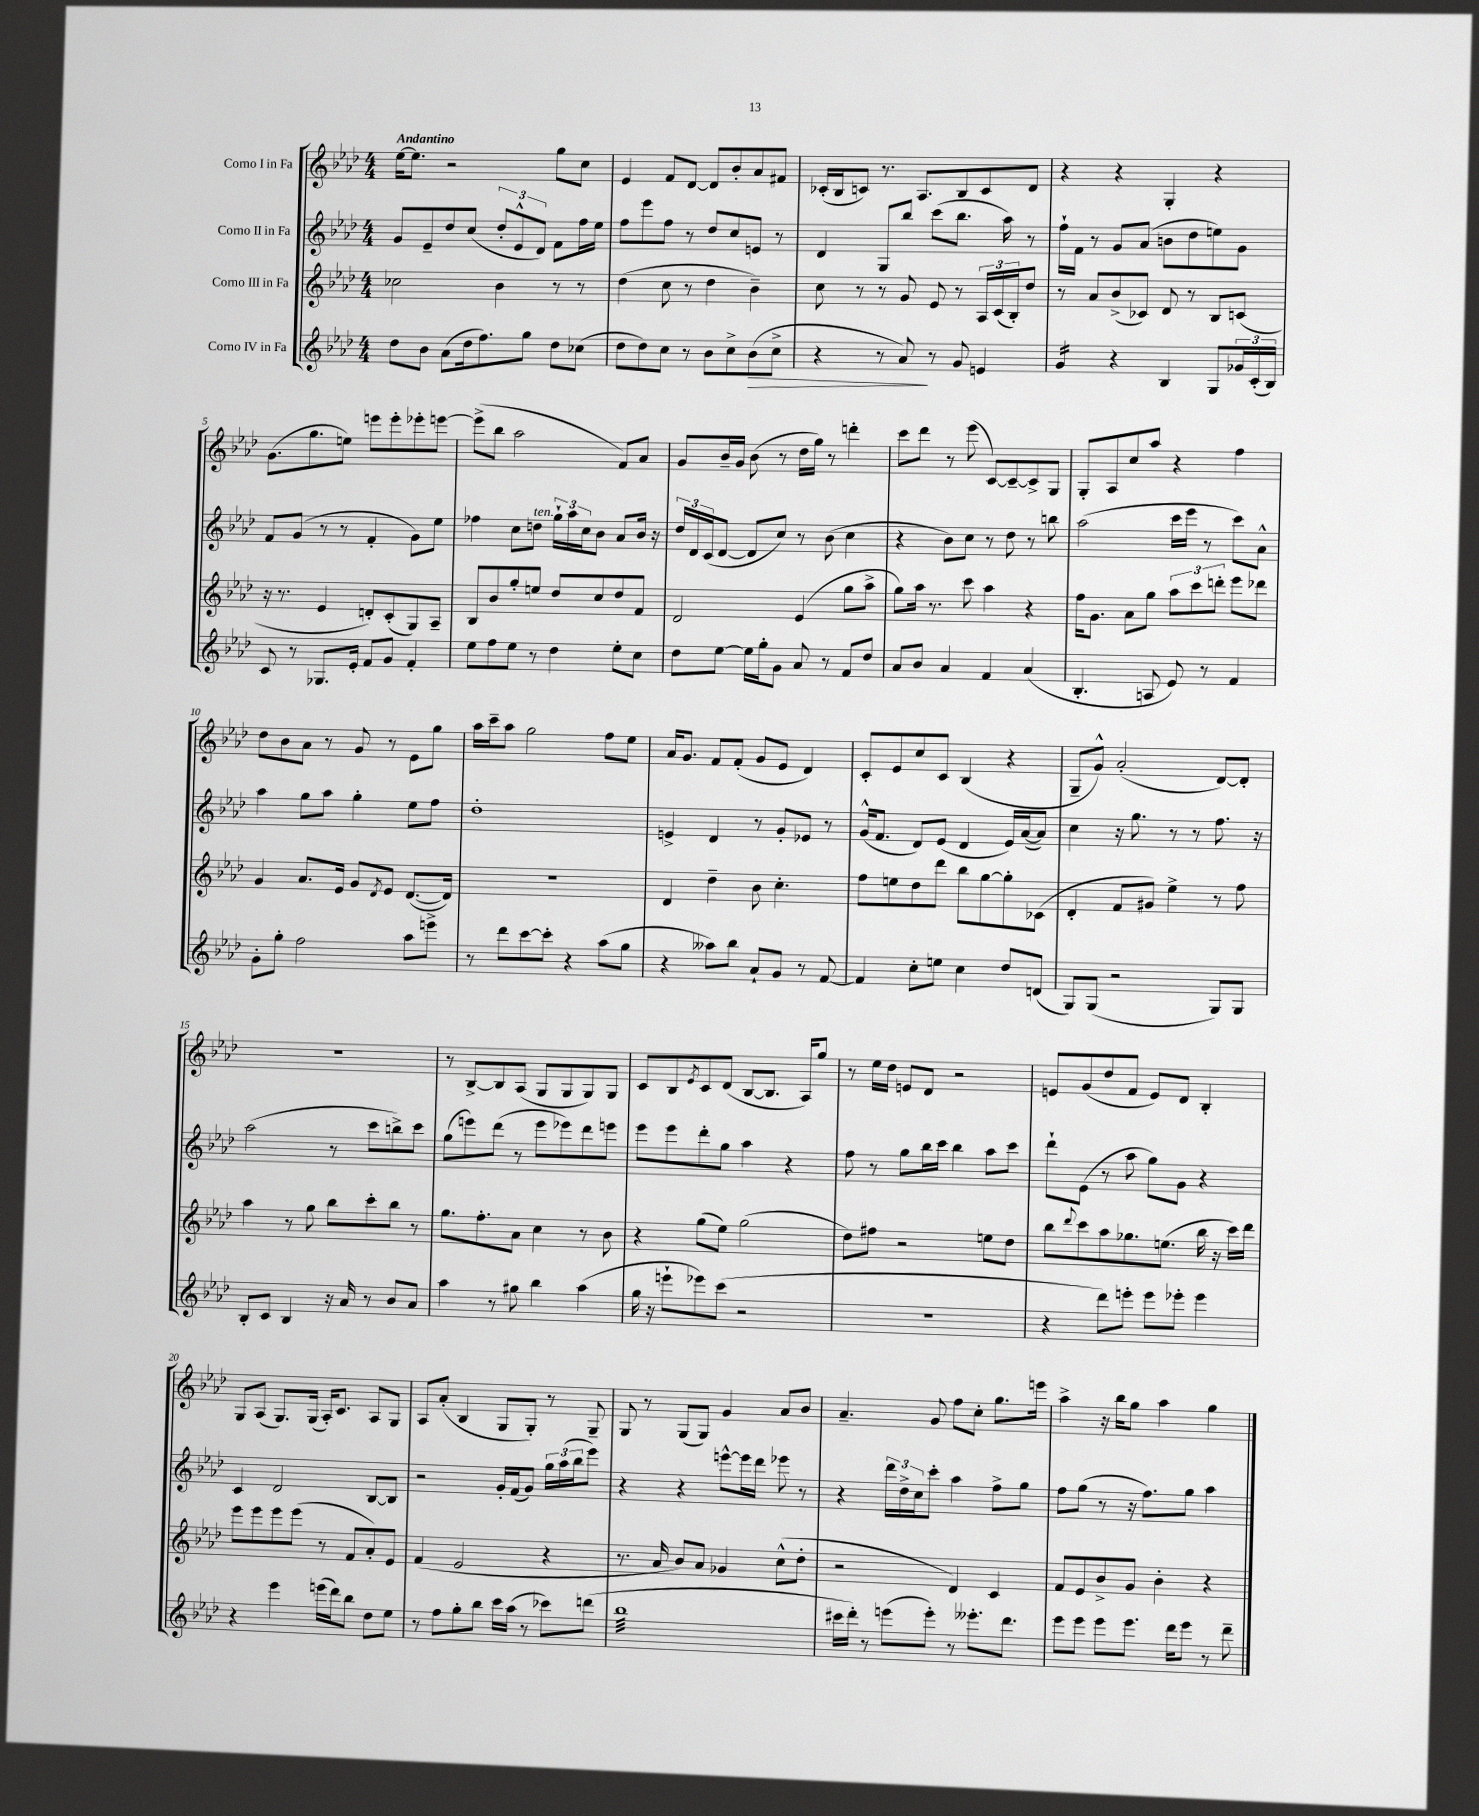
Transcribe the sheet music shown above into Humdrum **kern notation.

**kern	**dynam	**kern	**kern	**kern
*part4	*part4	*part3	*part2	*part1
*staff4	*staff4	*staff3	*staff2	*staff1
*I"Corno IV in Fa	*	*I"Corno III in Fa	*I"Corno II in Fa	*I"Corno I in Fa
*clefG2	*	*clefG2	*clefG2	*clefG2
*k[b-e-a-d-]	*	*k[b-e-a-d-]	*k[b-e-a-d-]	*k[b-e-a-d-]
*M4/4	*	*M4/4	*M4/4	*M4/4
=1	=1	=1	=1	=1
!	!	!	!	!LO:TX:a:B:t=Andantino
8dd-\L	.	2cc-X\	8g/L	[16ee-\KL
.	.	.	.	8.ee-\J]
8b-\J	.	.	8e-~/	.
(8a-\L	.	.	8dd-/	2r
16dd-\k	.	.	(8cc/J	.
8.ff\)	.	.	.	.
.	.	4b-\	12dd-'/L	.
.	.	.	12e-^^/	.
8gg\J	.	.	.	.
.	.	.	12d-/J)	.
8dd-\L	.	8r	8f\L	8gg\L
(8cc-X\J	.	8r	16ff\L	8cc\J
.	.	.	16ee-\JJ	.
=2	=2	=2	=2	=2
8dd-\L	.	(4dd-\	8ff\L	4e-/
8dd-\)	.	.	8eee-\	.
8cc\J	.	8cc\	8ff\J	8f/L
8r	.	8r	8r	[8d-/J
8b-\L	.	4dd-\	8dd-/L	8d-/L]
8cc^\	.	.	8cc/	8b-'/
!	!LO:HP:b	!	!	!
(8b-\	>	4b-~\)	8en/J	8a-/
8cc^\J	.	.	8r	8f#X/J
=3	=3	=3	=3	=3
4r	.	8cc\	4d-/	(16c-X'/LL
.	.	.	.	16B-/J
.	.	8r	.	8cn/J)
8r	.	8r	8G/L	8.r
8a-/)	.	8g/	8bb-/J	.
.	.	.	.	8.A-/L
8r	]	8e-/	(8ccc\L	.
8g/	.	8r	8.bb-\J	8B-/
4en/	.	24A-/LL	.	8c/
.	.	(24c/	.	.
.	.	.	16aa-\)	.
.	.	24B-'/J)	.	.
.	.	8dd-/J	8r	8d-/J
=4	=4	=4	=4	=4
*tremolo	*	*	*	*
16g/LL	.	8r	16ff`\LL	4r
16g/	.	.	16f\JJ	.
16g/	.	8a-/L	8r	.
16g/JJ	.	.	.	.
*Xtremolo	*	*	*	*
4r	.	(8b-^/	8g/L	4r
.	.	8c-X/J)	(8a-/J	.
4B-/	.	8d-/	8bn\L	4G'/
.	.	8r	8dd-\	.
8G/L	.	8B-/L	8een\)	4r
24g-X/L	.	(8cn/J	8g\J	.
(24c'/	.	.	.	.
24B-/JJ)	.	.	.	.
!!LO:LB:g=z
=5	=5	=5	=5	=5
8c/	.	16r	8f/L	(8.g\L
.	.	8.r	.	.
8r	.	.	(8g/J	.
.	.	.	.	8.gg\
8.G-X/L	.	4e-/	8r	.
.	.	.	8r	8een\J)
16e-'/Jk	.	.	.	.
8f/L	.	8dn'/L)	4f'/	8eeen\L
8g/J	.	(8c'/	.	8eee'\
4f'/	.	8G/)	8g\L)	8eee-X'\
.	.	8A-~/J	8ee-\J	[8eeen\J
=6	=6	=6	=6	=6
8ee-\L	.	8B-/L	4ff-X\	(8eee^\L]
8ff\	.	8b-/	.	8bb-\J
8ee-\J	.	8gg'/	8cc\L	2aa-\
!	!	!	!LO:TX:a:i:t=ten.	!
8r	.	8een/J	8ddn\J	.
4dd-\	.	8dd-/L	24gg`\LL	.
.	.	.	24aa-\	.
.	.	.	24cc\J	.
.	.	8cc/	8b-\J	.
8ee-'\L	.	8dd-/	8a-/L	8f/L)
8cc\J	.	8f/J	16b-/Jk	8a-/J
.	.	.	16r	.
=7	=7	=7	=7	=7
8dd-\L	.	2d-/	24dd-/LL	8g/L
.	.	.	24d-/	.
.	.	.	(24c/J	.
[8ee-\J	.	.	[8d-/J	16b-~/L
.	.	.	.	16g/JJ
16ee-\LL]	.	.	8d-/L]	(8b-\
16gg'\J	.	.	.	.
8g\J	.	.	8cc/J)	8r
8a-/	.	(4e-/	8r	16dd-\LL
.	.	.	.	16gg\JJ)
8r	.	.	(8b-\	8r
8f/L	.	8gg\L	4cc\	4dddn'\
8dd-/J	.	8aa-^\J	.	.
=8	=8	=8	=8	=8
8a-/L	.	8gg\L)	4r	8ccc\L
8b-/J	.	16aa-\Jk	.	8ddd-\J
.	.	8.r	.	.
4a-/	.	.	8b-\L)	8r
.	.	8ccc\	8cc\J	(8eee-\
4f/	.	4aa-\	8r	[8c/L)
.	.	.	8dd-\	8c~/_
(4a-/	.	4r	8r	8c^/]
.	.	.	8bbn\	8G/J
=9	=9	=9	=9	=9
4.B-'/	.	16ff\KL	(2aa-\	8G'/L
.	.	8.g\J	.	.
.	.	.	.	8A-/
.	.	8a-\L	.	8cc/
8An/	.	8gg\J	.	8aa-/J
8e-/)	.	12aa-\L	16ccc\LL	4r
.	.	.	16eee-\JJ	.
.	.	12ccc\	.	.
8r	.	.	8r	.
.	.	12dddn'\J	.	.
4f/	.	8eee-\L	8ccc\L)	4ff\
.	.	8ddd-X\J	8a-^^\J	.
!!LO:LB:g=z
=10	=10	=10	=10	=10
8g'\L	.	4g/	4aa-\	8dd-\L
8gg'\J	.	.	.	8b-\
2ff\	.	8.a-/L	8gg\L	8a-\J
.	.	.	8aa-\J	8r
.	.	16e-/Jk	.	.
.	.	8g/L	4gg'\	8g/
.	.	8qd-/	.	.
.	.	8e-/J	.	8r
8aa-\L	.	([8.d-/L	8ee-\L	8e-\L
8eeen^\J	.	.	8ff\J	8gg\J
.	.	16d-/Jk])	.	.
=11	=11	=11	=11	=11
8r	.	1r	1dd-'	16aa-\LL
.	.	.	.	16ccc~\J
8ddd-\L	.	.	.	8aa-\J
[8ccc\	.	.	.	2gg\
8ccc'\J]	.	.	.	.
4r	.	.	.	.
(8aa-\L	.	.	.	8ff\L
8gg\J	.	.	.	8ee-\J
=12	=12	=12	=12	=12
4r	.	4d-/	4en^/	16a-/KL
.	.	.	.	8.g/J
8aa--X\L)	.	4dd-~\	4d-/	8f/L
8bb-\J	.	.	.	(8f'/J
8a-`/L	.	8b-\	8r	8g/L
8g/J	.	4.cc'\	8g'/L	8e-/J
8r	.	.	8e-X/J	4d-/)
[8f/	.	.	8r	.
=13	=13	=13	=13	=13
4f/]	.	8ff\L	(16g^^/KL	8c'/L
.	.	.	8.f/J	.
.	.	8een\	.	8e-/
8cc'\L	.	8dd-\	8d-/L)	8cc/
8een\J	.	8ddd-\J	(8e-/J	8c/J
4cc\	.	8bb-\L	4d-/	(4B-/
.	.	[8gg\	.	.
8dd-/L	.	8gg'\]	16e-/LL)	4r
.	.	.	([16a-/J	.
(8dn/J	.	(8c-X\J	8a-/J])	.
=14	=14	=14	=14	=14
8G/L)	.	4d-'/	4cc\	8G~/L
(8G/J	.	.	.	8g^^/J)
2r	.	8f/L	16r	(2a-'/
.	.	.	8.gg\	.
.	.	8g#X/J)	.	.
.	.	4ee-^\	8r	.
.	.	.	8r	.
8G/L)	.	8r	8.ff\	[8d-/L)
8G/J	.	8ff\	.	8d-'/J]
.	.	.	16r	.
!!LO:LB:g=z
=15	=15	=15	=15	=15
8B-'/L	.	4aa-\	(2aa-\	1r
8c/J	.	.	.	.
4B-/	.	8r	.	.
.	.	8gg\	.	.
16r	.	8bb-\L	8r	.
16a-/	.	.	.	.
8r	.	8ccc'\	8ccc\L	.
8b-/L	.	8bb-\J	8bbn^\)	.
8a-/J	.	8r	8ccc\J	.
=16	=16	=16	=16	=16
4aa-\	.	8.gg\L	(8gg\L	8r
.	.	.	8eeen\)	[8B-^/L
.	.	8.ff'\	.	.
8r	.	.	(8ddd-\J	8B-/]
8gg#X\	.	8a-\J	8r	(8A-/J
4bb-\	.	4cc\	8eee\L	8G/L
.	.	.	8eee-X\)	8G/
(4aa-\	.	8r	8ddd-\	8G/)
.	.	8b-\	8eeen\J	8G/J
=17	=17	=17	=17	=17
16gg\	.	4r	8eee-\L	8c/L
16r	.	.	.	.
8eeen`\L	.	.	8eee-\	8B-/
.	.	.	.	8qe-/
8eee-X\)	.	(8gg\L	8ddd-'\	8c/
(8ccc\J	.	8ee-\J)	8gg\J	(8d-/J
2r	.	(2gg\	4aa-\	[8B-/L
.	.	.	.	8.B-/J]
.	.	.	4r	.
.	.	.	.	16A-/KL)
.	.	.	.	8gg/J
=18	=18	=18	=18	=18
1r	.	8dd-\L)	8ff\	8r
.	.	8ff#X\J	8r	16ee-\LL
.	.	.	.	16dd-\JJ
.	.	2r	8gg\L	8en/L
.	.	.	16bb-\L	8d-/J
.	.	.	16ccc\JJ	.
.	.	.	4bb-\	2r
.	.	8een\L	8aa-\L	.
.	.	8dd-\J	8ccc\J	.
=19	=19	=19	=19	=19
4r	.	8bb-\L	8ddd-`\L	8en/L
.	.	8qqddd-/	.	.
.	.	8ccc\	(8e-\J	(8g/
8ddd-\L)	.	8aa-\	8r	8dd-/
8eeen'\J	.	8.gg-X\	8aa-\	8f/J
8eee\L	.	.	8gg\L)	8e/L)
.	.	(8.een\J	.	.
8eee-X'\J	.	.	8g\J	8d-/J
4eee-\	.	16bb-\	4r	4B-'/
.	.	16r	.	.
.	.	16ccc\LL)	.	.
.	.	16ddd-\JJ	.	.
!!LO:LB:g=z
=20	=20	=20	=20	=20
4r	.	8eee-\L	4c/	8G/L
.	.	8eee-\	.	(8A-/J
4eee-\	.	8eee-\	2d-/	8.G/L)
.	.	(8eee-\J	.	.
.	.	.	.	(16G/Jk
(16eeen\LL	.	8r	.	16A-'/KL)
16ddd-\J)	.	.	.	8.c/J
8bb-\J	.	8f/L	.	.
8dd-\L	.	8a-'/)	[8B-/L	8A-/L
8ee-\J	.	8e-/J	8B-/J]	8G/J
=21	=21	=21	=21	=21
8r	.	(4f/	2r	8A-/L
8ff\L	.	.	.	(8a-'/J
8gg'\	.	2e-/	.	4B-/
8bb-\J	.	.	.	.
16ccc\LL	.	.	16g'/LL	8G/L
(16aa-\JJ	.	.	(16f/J	.
8r	.	.	8g/J)	8G'/J)
8ccc-X\L)	.	4r	24gg\LL	8r
.	.	.	(24aa-\	.
.	.	.	24bb-\J	.
(8dddn\J	.	.	8eee-\J)	8G~/
=22	=22	=22	=22	=22
*tremolo	*	*	*	*
32bb-LLL	.	8.r	4r	8G/
32bb-	.	.	.	.
32bb-	.	.	.	.
32bb-	.	.	.	.
32bb-	.	.	.	8r
32bb-	.	.	.	.
32bb-	.	16a-/	.	.
32bb-	.	.	.	.
32bb-	.	8b-/L)	4r	(8G/L
32bb-	.	.	.	.
32bb-	.	.	.	.
32bb-	.	.	.	.
32bb-	.	8a-/J	.	8G/J)
32bb-	.	.	.	.
32bb-	.	.	.	.
32bb-	.	.	.	.
32bb-	.	4g-X/	[8eeen^^\L	4g/
32bb-	.	.	.	.
32bb-	.	.	.	.
32bb-	.	.	.	.
32bb-	.	.	16eee\L]	.
32bb-	.	.	.	.
32bb-	.	.	16ddd-\JJ	.
32bb-	.	.	.	.
32bb-	.	(8cc^^\L	8eee-X\	8a-/L
32bb-	.	.	.	.
32bb-	.	.	.	.
32bb-	.	.	.	.
32bb-	.	8dd-'\J	8r	8b-/J
32bb-	.	.	.	.
32bb-	.	.	.	.
32bb-JJJ	.	.	.	.
*Xtremolo	*	*	*	*
=23	=23	=23	=23	=23
16ccc#X\LL	.	2r	4r	4.a-~/
16ddd-'\JJ)	.	.	.	.
8r	.	.	.	.
(8eeen\L	.	.	24ddd-\LL	.
.	.	.	24dd-^\	.
.	.	.	24cc\J	.
8eee'\J)	.	.	8ccc'\J	8g/
8r	.	4d-/)	4aa-\	8ff\L
8.eee--X'\L	.	.	.	8cc'\J
.	.	4c/	8ff^\L	8.gg\L
8.ddd-\J	.	.	.	.
.	.	.	8gg\J	.
.	.	.	.	16eeen\Jk
=24	=24	=24	=24	=24
8eee-\L	.	8f/L	8ff\L	4aa-^\
8eee-\J	.	8e-/	(8gg\J	.
8eee-\L	.	8b-^/	8r	16r
.	.	.	.	16bb-\KL
8.eee-\J	.	8g/J	16r	8gg\J
.	.	.	8.ff\L)	.
.	.	4b-'\	.	4aa-\
16ddd-\KL	.	.	.	.
8eee-\J	.	.	8gg\J	.
8r	.	4r	4aa-\	4gg\
8ddd-~\	.	.	.	.
==	==	==	==	==
*-	*-	*-	*-	*-
